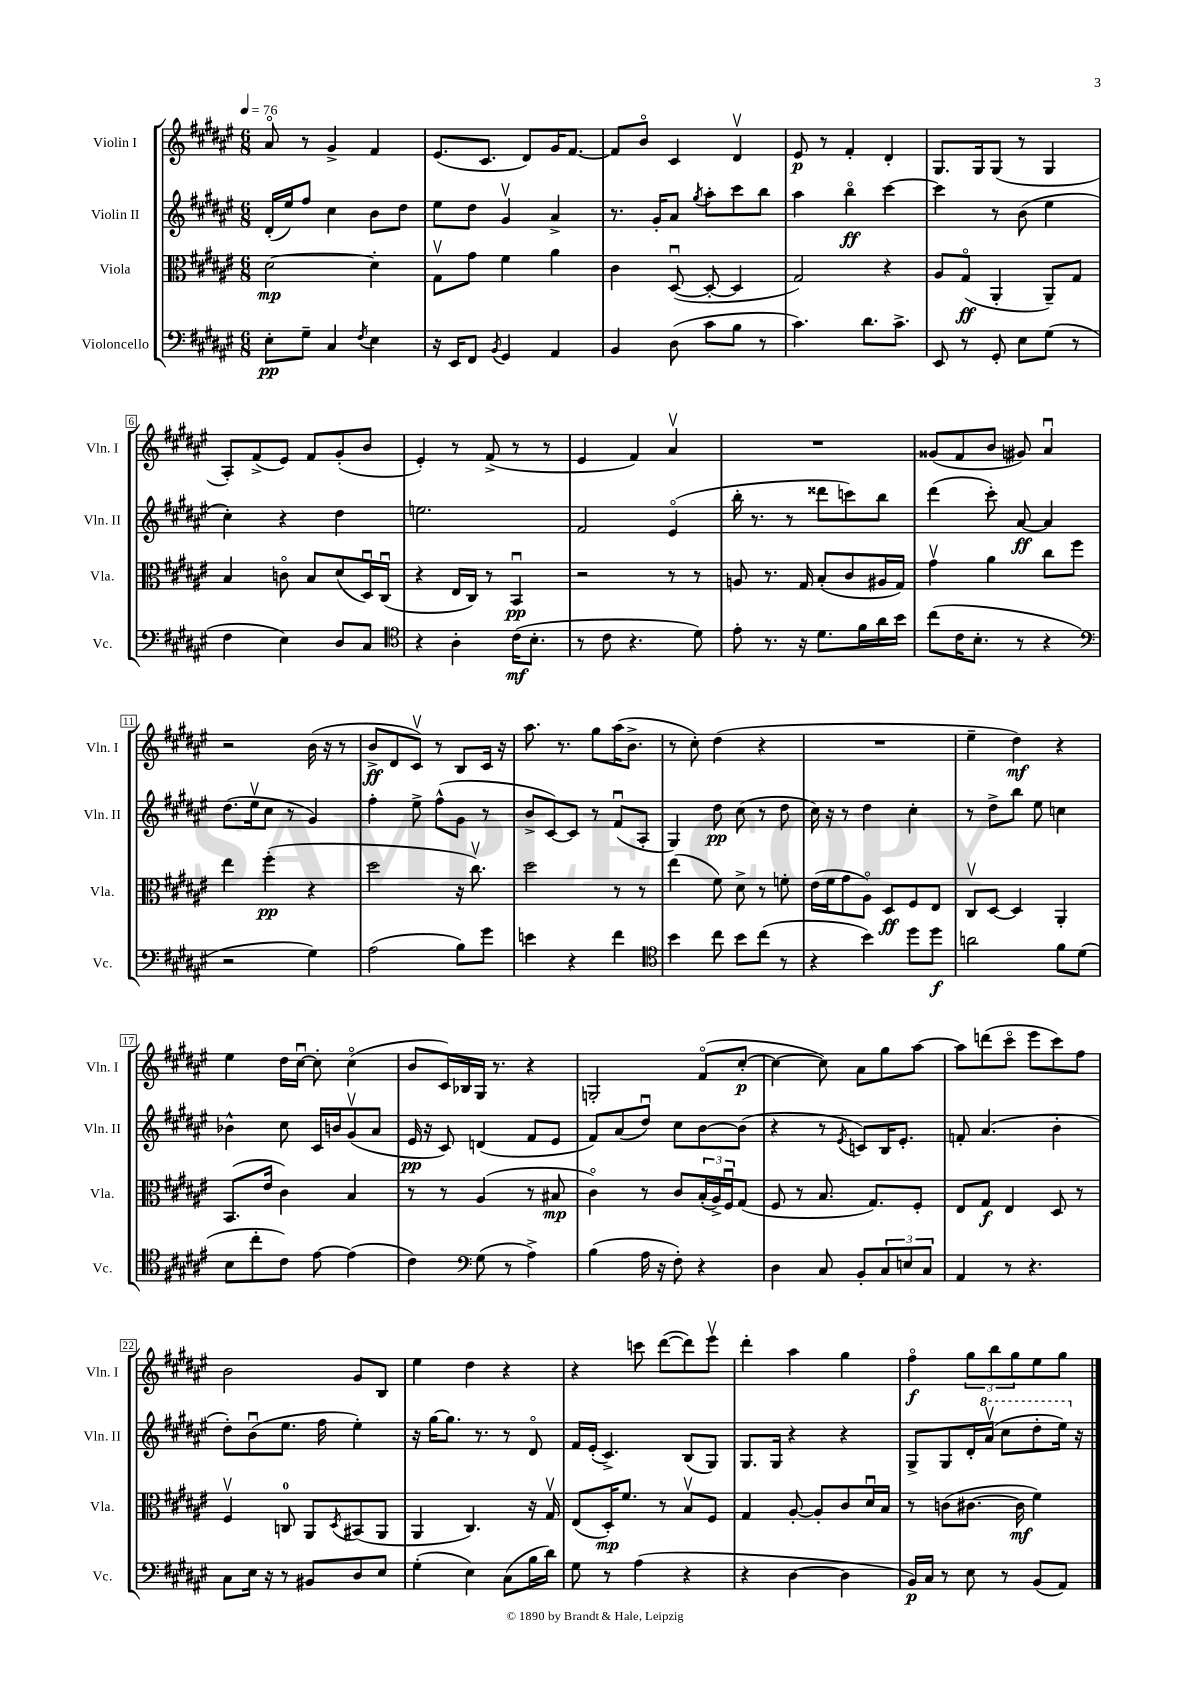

**kern	**kern	**kern	**kern
*staff4	*staff3	*staff2	*staff1
*clefF4	*clefC3	*clefG2	*clefG2
*k[f#c#g#d#a#e#]	*k[f#c#g#d#a#e#]	*k[f#c#g#d#a#e#]	*k[f#c#g#d#a#e#]
*M6/8	*M6/8	*M6/8	*M6/8
*MM76	*MM76	*MM76	*MM76
8E#'	[2d#	(16d#'	8a#o
.	.	16ee#)	.
8G#~	.	8ff#	8r
4C#	.	4cc#	4g#^
8qF#	.	.	.
4E#	4d#']	8b	4f#
.	.	8dd#	.
=	=	=	=
16r	8G#v	8ee#	(8.e#
16EE#	.	.	.
8FF#	8g#	8dd#	.
.	.	.	8.c#
8qBB	.	.	.
4GG#	4f#	4g#v	.
.	.	.	8d#)
4AA#	4a#	4a#^	16g#
.	.	.	[8.f#
=	=	=	=
4BB	4c#	8.r	8f#]
.	.	.	8bo
.	.	16g#'	.
(8D#	([8D#u	8a#	4c#
.	.	8qgg#	.
8c#	8D#'_	8aa#'	.
8B	4D#]	8ccc#	4d#v
8r	.	8bb	.
=	=	=	=
4.c#)	2G#)	4aa#	8e#
.	.	.	8r
.	.	4bbo	4f#'
8.d#	.	.	.
.	4r	[4ccc#	4d#'
8.c#^	.	.	.
=	=	=	=
8EE#	8A#	4ccc#]	8.G#
8r	(8G#o	.	.
.	.	.	16G#
8GG#'	4AA#'	8r	(8G#
8E#	.	(8b	8r
(8G#	8AA#~)	4ee#	4G#
8r	8G#	.	.
=	=	=	=
4F#	4B	4cc#')	8A#')
.	.	.	(8f#^
4E#)	8co	4r	8e#)
.	8B	.	8f#
8D#	(8d#	4dd#	(8g#'
8C#	16D#u)	.	8b
.	(16C#u	.	.
=	=	=	=
*clefC4	*	*	*
4r	4r	2.ee	4e#')
4A#'	16E#	.	8r
.	16C#)	.	.
.	8r	.	(8f#^
(16c#	4BBu	.	8r
8.B'	.	.	.
.	.	.	8r
=	=	=	=
8r	2r	2f#	4e#
8c#	.	.	.
4.r	.	.	4f#)
.	8r	(4e#o	4a#v
8d#)	8r	.	.
=	=	=	=
8e#'	8A	16bb'	2.r
.	.	8.r	.
8.r	8.r	.	.
.	.	8r	.
16r	16G#	.	.
8.d#	(8B'	8ddd##	.
.	8c#	8ccc)	.
16f#	.	.	.
16a#	16A#	8bb	.
16b	16G#)	.	.
=	=	=	=
(8cc#	4g#v	(4ddd#	(8g##
16c#	.	.	8f#
8.B'	.	.	.
.	4a#	8ccc#')	8b
8r	.	[8a#	8g#)
4r	8cc#	4a#]	4a#u
.	8ff#	.	.
=	=	=	=
*clefF4	*	*	*
2r	4ee#	(8.dd#	2r
.	.	16ee#v	.
.	(4ff#'	8cc#	.
.	.	8r	.
4G#)	4r	4g#)	(16b
.	.	.	16r
.	.	.	8r
=	=	=	=
(2A#	2dd#	4ff#'	8b^
.	.	.	8d#
.	.	8ee#^	8c#v)
.	.	(8ff#^^	8r
8B)	16r	8g#	8B
.	8.cc#v)	.	.
8g#	.	8r	16c#
.	.	.	16r
=	=	=	=
4e	2dd#	8b^	8.aa#
.	.	[8c#)	.
.	.	.	8.r
4r	.	8c#]	.
.	.	8r	8gg#
4f#	8r	(8f#u	(16aa#
.	.	.	8.b^
.	8r	8A#'	.
=	=	=	=
*clefC4	*	*	*
4b	(4ee#	4G#)	8r
.	.	.	8cc#')
8cc#	8f#)	8dd#	(4dd#
8b	8d#^	(8cc#	.
(8cc#	8r	8r	4r
8r	8f'	8dd#	.
=	=	=	=
4r	(16e#	16cc#)	2.r
.	16f#	16r	.
.	8g#	8r	.
4b)	8A#o)	4dd#	.
.	8D#	.	.
8dd#	8F#	4cc#'	.
8dd#	8E#	.	.
=	=	=	=
2a	8C#v	8r	4ee#~
.	[8D#	8dd#^	.
.	4D#]	8bb	4dd#)
.	.	8ee#	.
8f#	4AA#'	4cc	4r
(8d#	.	.	.
=	=	=	=
8B	(8.BB	4b-^^	4ee#
8cc#'	.	.	.
.	16e#	.	.
8c#)	4c#)	8cc#	16dd#
.	.	.	[16cc#u
[8e#	.	16c#	8cc#']
.	.	16b	.
(4e#]	4B	(8g#v	(4cc#o
.	.	8a#	.
=	=	=	=
4c#)	8r	16e#	8b
.	.	16r	.
.	8r	8c#)	16c#)
.	.	.	16B-
*clefF4	*	*	*
(8G#	(4A#	(4d	16G#
.	.	.	8.r
8r	.	.	.
4A#^)	8r	8f#	4r
.	8B#	8e#	.
=	=	=	=
(4B	4c#o)	8f#)	2G'
.	.	(8a#	.
16A#	8r	8dd#u)	.
16r	.	.	.
8F#')	8c#	8cc#	.
4r	(24B'	[8b	(8f#o
.	24A#^)	.	.
.	24F#u	.	.
.	(8G#	(8b]	[8cc#'
=	=	=	=
4D#	8F#	4r	4cc#_
.	8r	.	.
8C#	8.B	8r	8cc#])
.	.	8qe#	.
8BB'	.	8c)	8a#
.	8.G#)	.	.
12C#	.	16B	8gg#
.	.	8.e#'	.
12E	.	.	.
.	8F#'	.	[8aa#
12C#	.	.	.
=	=	=	=
4AA#	8E#	8f'	8aa#]
.	8G#	(4.a#	(8ddd
8r	4E#	.	8ccc#o
4.r	.	.	8eee#
.	8D#	4b'	8ccc#)
.	8r	.	8ff#
=	=	=	=
8C#	4F#v	8dd#')	2b
16E#	.	(8bu	.
16r	.	.	.
8r	8C	8.ee#	.
8BB#	8AA#	.	.
.	.	16ff#	.
.	8qD#	.	.
8D#	(8BB#	4ee#')	8g#
8E#	8AA#	.	8B
=	=	=	=
(4G#'	4AA#	16r	4ee#
.	.	[16gg#	.
.	.	8.gg#]	.
4E#)	4.C#)	.	4dd#
.	.	8.r	.
(8C#	.	8r	4r
16B	16r	8d#o	.
16d#)	16G#v	.	.
=	=	=	=
8G#	(8E#	16f#	4r
.	.	(16e#'	.
8r	16D#')	4.c#^)	.
.	8.f#	.	.
(4A#	.	.	8ccc
.	8r	.	([8ddd#
4r	8Bv	(8B	8ddd#])
.	8F#	8G#)	8eee#v
=	=	=	=
4r	4G#	8.G#	4ddd#'
.	.	16G#	.
[4D#	[8A#'	4r	4aa#
.	8A#']	.	.
4D#]	8c#	4r	4gg#
.	16d#u	.	.
.	16B	.	.
=	=	=	=
16BB)	8r	8G#^	4ff#o
16C#	.	.	.
8r	(8c	8G#	.
8E#	[8.c#	16d#'	12gg#
.	.	(16aa#v	.
.	.	.	12bb
8r	.	8ccc#	.
.	.	.	12gg#
.	16c#]	.	.
(8BB	4f#)	8ddd#'	8ee#
8AA#)	.	16eee#)	8gg#
.	.	16r	.
==	==	==	==
*-	*-	*-	*-
